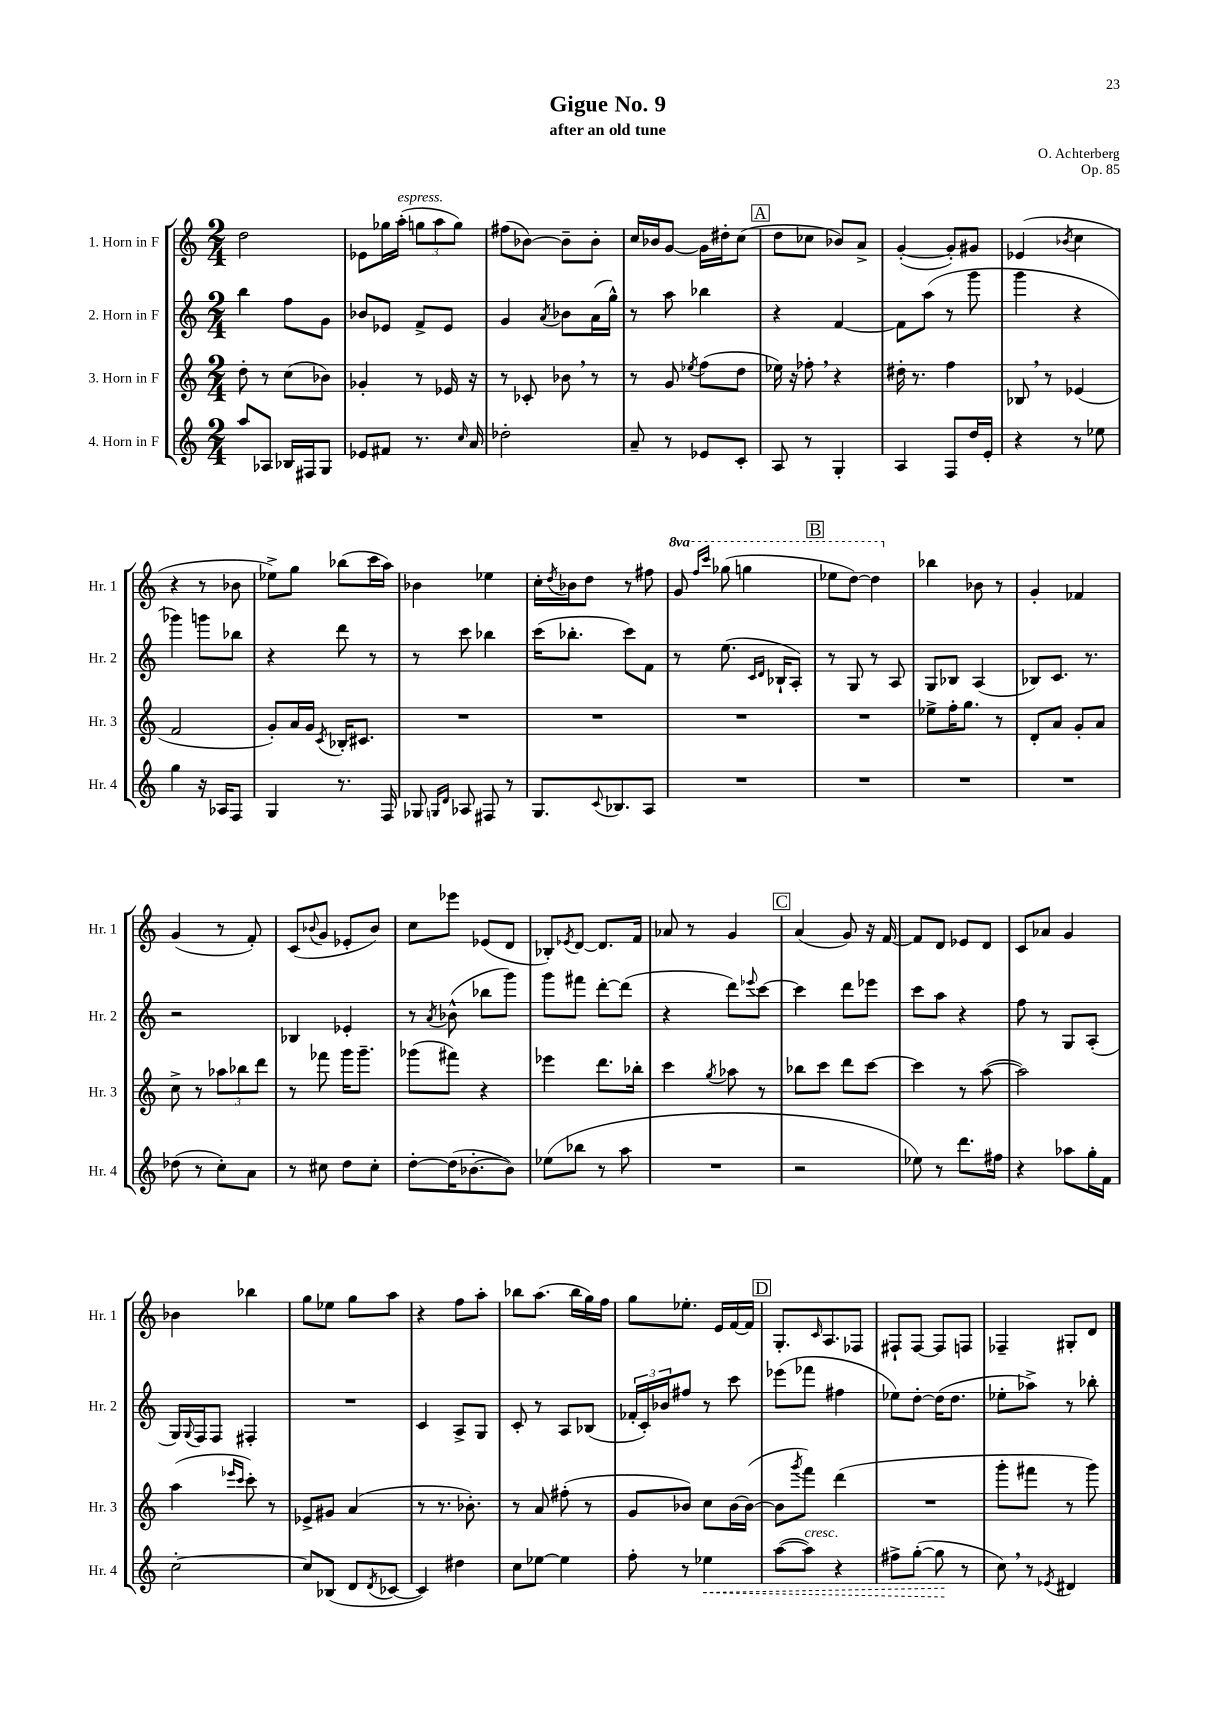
\header { title = "Gigue No. 9" composer = "O. Achterberg" subtitle = "after an old tune" opus = "Op. 85" }
<<
\new StaffGroup <<
\new Staff = "s0" \with { instrumentName = "1. Horn in F" shortInstrumentName = "Hr. 1" } {
    \clef treble \key c \major \numericTimeSignature \time 2/4 \set Staff.ottavationMarkups = #ottavation-simple-ordinals
    d''2 |
    ees'8 ges''16 a''16-.^\markup { \italic "espress." }( \tuplet 3/2 { g''8 a''8 g''8) } |
    fis''8( bes'8~) bes'8-- bes'8-. |
    c''16 bes'16 g'8~ g'16 dis''16-. c''8( |
    \mark \markup { \box "A" } d''8 ces''8 bes'8) a'8-> |
    g'4~-.( g'8-.) gis'8 |
    ees'4( \acciaccatura { bes'8 } c''4 |
    r4 r8 bes'8 |
    ees''8->) g''8 bes''8( c'''16 a''16) |
    bes'4 ees''4 |
    c''16-. \acciaccatura { d''8 } bes'16 d''8 r8 fis''8 |
    \ottava #1 g''8 \grace { f'''16 c''''16 } ges'''8( g'''4 |
    \mark \markup { \box "B" } ees'''8 d'''8~) d'''4 \ottava #0 |
    bes''4 bes'8 r8 |
    g'4-. fes'4 |
    g'4( r8 f'8-.) |
    c'8( \appoggiatura { bes'8 } g'8 ees'8-. bes'8) |
    c''8 ees'''8 ees'8( d'8 |
    bes8-.) \acciaccatura { ees'8 } d'8~ d'8. f'16 |
    aes'8 r8 g'4 |
    \mark \markup { \box "C" } a'4( g'8) r16 f'16~ |
    f'8 d'8 ees'8 d'8 |
    c'8 aes'8 g'4 |
    bes'4 bes''4 |
    g''8 ees''8 g''8 a''8 |
    r4 f''8 a''8-. |
    bes''8 a''8.( bes''16 g''16) f''16 |
    g''8 ees''8.-. e'16 f'16~ f'16 |
    \mark \markup { \box "D" } g8.-. \grace { c'16 } a8. fes8 |
    fis8-! fis8~ fis8 f8 |
    fes4-- gis8-. d'8 \bar "|." |
}
\new Staff = "s1" \with { instrumentName = "2. Horn in F" shortInstrumentName = "Hr. 2" } {
    \clef treble \key c \major \numericTimeSignature \time 2/4
    b''4 f''8 g'8 |
    bes'8 ees'8 f'8-> ees'8 |
    g'4 \acciaccatura { a'8 } bes'8 a'16( g''16-^) |
    r8 a''8 bes''4 |
    \mark \markup { \box "A" } r4 f'4~ |
    f'8 a''8( r8 g'''8 |
    g'''4 r4 |
    ges'''4) g'''8 bes''8 |
    r4 d'''8 r8 |
    r8 c'''8 bes''4 |
    c'''16( bes''8.-. c'''8) f'8 |
    r8 e''8.( \grace { c'16 d'16 } bes16-! a8-.) |
    \mark \markup { \box "B" } r8 g8 r8 a8 |
    g8 bes8 a4( |
    bes8) c'8. r8. |
    r2 |
    bes4 ees'4-. |
    r8 \acciaccatura { a'8 } bes'8-^( bes''8 g'''8) |
    g'''8 fis'''8 d'''8~-. d'''8( |
    r4 d'''8) \appoggiatura { ees'''8 } c'''8~ |
    \mark \markup { \box "C" } c'''4 d'''8 ees'''8 |
    c'''8 a''8 r4 |
    f''8 r8 g8 a8-.( |
    g16) \appoggiatura { g8 } f16 f8 fis4-. |
    R2 |
    c'4 a8-> g8 |
    c'8-. r8 a8 bes8( |
    \tuplet 3/2 { fes'16-. c'16-.) bes'16 } fis''8 r8 c'''8 |
    \mark \markup { \box "D" } ees'''8( fes'''8 fis''4 |
    ees''8) d''8~-. d''16( d''8. |
    ees''8-. aes''8->) r8 bes''8-. \bar "|." |
}
\new Staff = "s2" \with { instrumentName = "3. Horn in F" shortInstrumentName = "Hr. 3" } {
    \clef treble \key c \major \numericTimeSignature \time 2/4
    d''8-. r8 c''8( bes'8) |
    ges'4-. r8 ees'16 r16 |
    r8 ces'8-. bes'8 \breathe r8 |
    r8 g'8 \acciaccatura { ees''8 } f''8( d''8 |
    \mark \markup { \box "A" } ees''16) r16 fes''8-. \breathe r4 |
    dis''16-. r8. f''4 |
    bes8 \breathe r8 ees'4( |
    f'2 |
    g'8-.) a'16 g'16 \acciaccatura { c'8 } bes16-. cis'8. |
    R2 |
    R2 |
    R2 |
    \mark \markup { \box "B" } R2 |
    ees''8-> f''16-. g''8. r8 |
    d'8-. a'8 g'8-. a'8 |
    c''8-> r8 \tuplet 3/2 { aes''8 bes''8 d'''8 } |
    r8 fes'''8 g'''16 g'''8.-- |
    ges'''8( fis'''8) r4 |
    ees'''4 d'''8. bes''16-. |
    c'''4 \acciaccatura { g''8 } aes''8 r8 |
    \mark \markup { \box "C" } bes''8 c'''8 d'''8 c'''8~ |
    c'''4 r8 a''8~( |
    a''2) |
    a''4( \grace { ees'''16 c'''16 } c'''8-.) r8 |
    ees'8-> gis'8 a'4( |
    r8 r8. bes'8.-.) |
    r8 a'8 fis''8-.( r8 |
    g'8 bes'8) c''8 bes'16~ bes'16~( |
    \mark \markup { \box "D" } bes'8 \acciaccatura { g'''8 } f'''8) d'''4( |
    R2 |
    g'''8-. fis'''8 r8 g'''8) \bar "|." |
}
\new Staff = "s3" \with { instrumentName = "4. Horn in F" shortInstrumentName = "Hr. 4" } {
    \clef treble \key c \major \numericTimeSignature \time 2/4
    a''8 aes8 bes16 fis16 g8 |
    ees'8 fis'8 r8. \grace { c''16 } a'16 |
    des''2-. |
    a'8-- r8 ees'8 c'8-. |
    \mark \markup { \box "A" } a8 r8 g4-. |
    a4 f8 d''16 e'16-. |
    r4 r8 ees''8 |
    g''4 r16 aes16 f8 |
    g4 r8. f16 |
    ges8 \grace { g16 d'16 } aes8 fis8 r8 |
    g8. \appoggiatura { c'8 } bes8. a8 |
    R2 |
    \mark \markup { \box "B" } R2 |
    R2 |
    R2 |
    des''8( r8 c''8-.) a'8 |
    r8 cis''8 d''8 cis''8-. |
    d''8~-. d''16( bes'8.~-. bes'8) |
    ees''8( bes''8 r8 a''8 |
    R2 |
    \mark \markup { \box "C" } r2 |
    ees''8) r8 d'''8. fis''16 |
    r4 aes''8 g''16-. f'16 |
    c''2~-. |
    c''8 bes8( d'8 \acciaccatura { d'8 } ces'8~ |
    ces'4) dis''4 |
    c''8 ees''8~ ees''4 |
    f''8-. r8 \once \override Hairpin.style = #'dashed-line ees''4\< |
    \mark \markup { \box "D" } a''8~( a''8^\markup { \italic "cresc." }) r4 |
    fis''8-> g''8~-.( g''8\! r8 |
    c''8) \breathe r8 \acciaccatura { ees'8 } dis'4 \bar "|." |
}
>>
>>
\layout { \context { \Score \remove "Bar_number_engraver" } }
